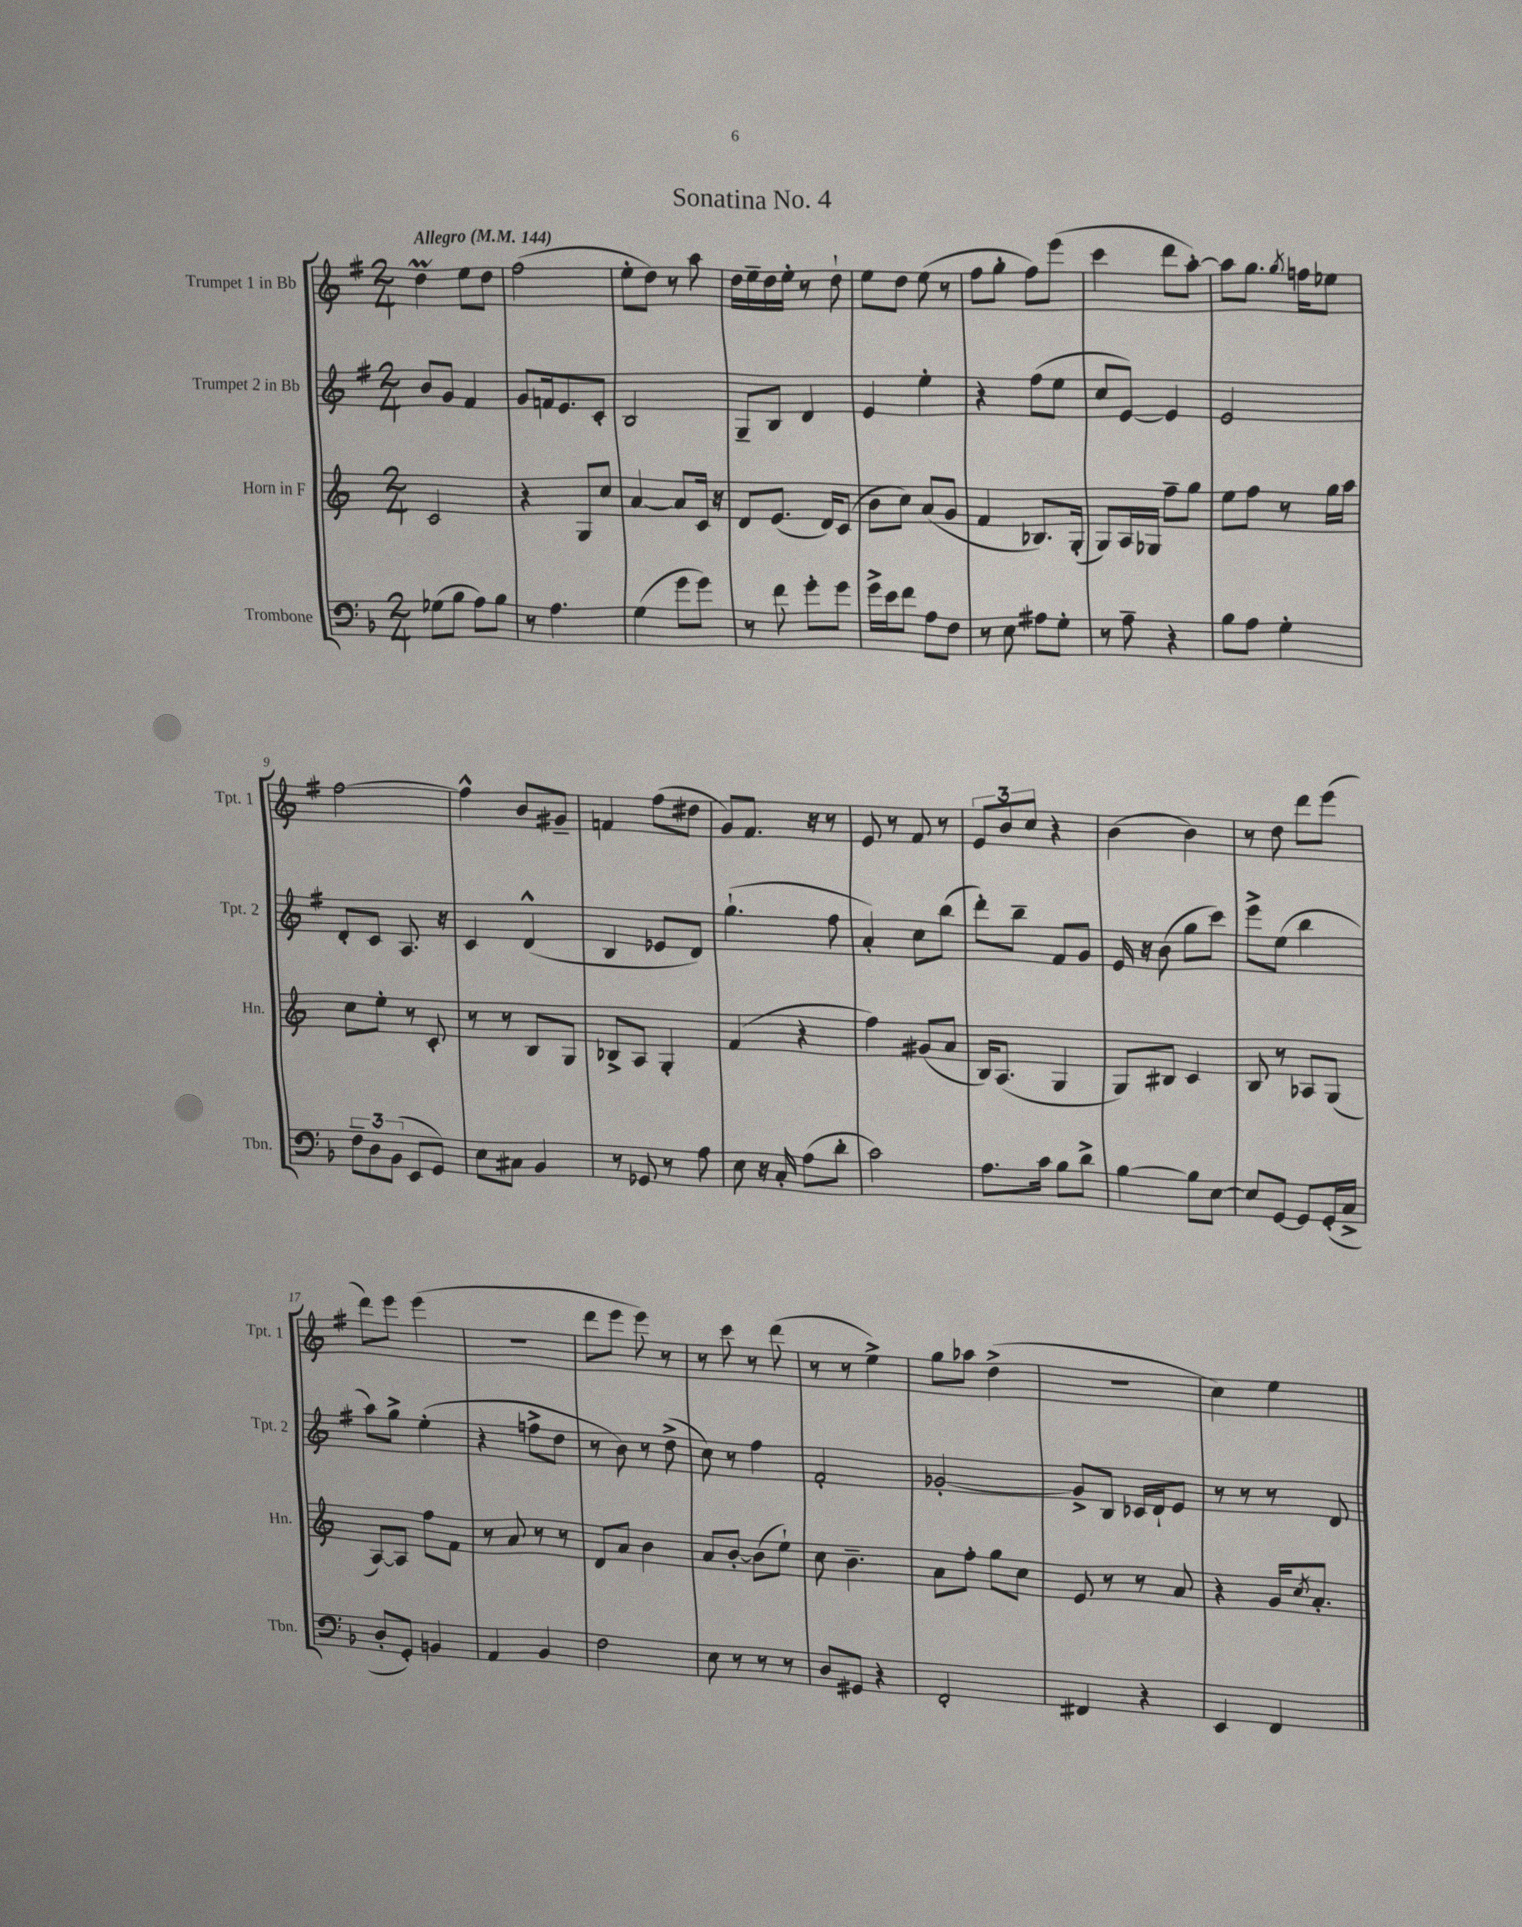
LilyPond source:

\header { title = "Sonatina No. 4" }
<<
\new StaffGroup <<
\new Staff = "s0" \with { instrumentName = "Trumpet 1 in Bb" shortInstrumentName = "Tpt. 1" } {
    \clef treble \key g \major \numericTimeSignature \time 2/4 \tempo "Allegro" 4 = 144
    d''4\prall e''8 d''8 |
    fis''2( |
    e''8-. d''8) r8 a''8 |
    d''16 e''16-- d''16 e''16-. r8 d''8-! |
    e''8 d''8 e''8( r8 |
    fis''8 g''8-. fis''8) e'''8( |
    c'''4 d'''8 a''8~-.) |
    a''8 g''8. \acciaccatura { g''8 } f''16 ees''8 |
    fis''2~ |
    fis''4-^ b'8 gis'8-- |
    f'4 fis''8( dis''8 |
    g'8) fis'8. r16 r8 |
    e'8 r8 fis'8 r8 |
    \tuplet 3/2 { e'8 b'8 c''8 } r4 |
    b'4( b'4) |
    r8 d''8 d'''8 e'''8( |
    d'''8) e'''8 e'''4( |
    r2 |
    d'''8 e'''8 e'''8) r8 |
    r8 c'''8 r8 d'''8( |
    r8 r8 e''4->) |
    g''8 aes''8 d''4->( |
    R2 |
    c''4) e''4 \bar "|." |
}
\new Staff = "s1" \with { instrumentName = "Trumpet 2 in Bb" shortInstrumentName = "Tpt. 2" } {
    \clef treble \key g \major \numericTimeSignature \time 2/4
    b'8 g'8 fis'4 |
    g'8 f'16 e'8. c'8-. |
    b2 |
    g8-- b8 d'4 |
    e'4 e''4-. |
    r4 fis''8( e''8 |
    c''8 e'8~) e'4 |
    e'2 |
    d'8-. c'8 a8. r16 |
    c'4 d'4-^( |
    b4 ees'8 d'8) |
    g''4.-!( fis''8 |
    a'4-.) c''8 b''8( |
    d'''8-.) b''8-- fis'8 g'8 |
    e'16 r16 b'8( g''8 c'''8) |
    e'''8-> e''8( b''4 |
    a''8) g''8-> e''4-.( |
    r4 f''8-> d''8 |
    r8 b'8) r8 d''8->( |
    c''8) r8 fis''4 |
    fis'2-. |
    ges'2~-. |
    ges'8-> b8 ces'16 d'16-! e'8 |
    r8 r8 r8 d'8 \bar "|." |
}
\new Staff = "s2" \with { instrumentName = "Horn in F" shortInstrumentName = "Hn." } {
    \clef treble \key c \major \numericTimeSignature \time 2/4
    c'2 |
    r4 g8 c''8 |
    a'4~ a'8 c'16 r16 |
    d'8 e'8.( d'16) c'8( |
    b'8 c''8) a'8( g'8 |
    f'4 bes8.) g16-.( |
    g8) a16 ges16 f''8-- g''8 |
    e''8 f''8 r8 g''16 a''16 |
    c''8 e''8-. r8 c'8-. |
    r8 r8 b8 g8 |
    bes8-> a8 g4-. |
    f'4( r4 |
    f''4) gis'8( a'8 |
    b16) a8.( g4 |
    g8) bis8 c'4 |
    b8 r8 aes8 g8( |
    a8~) a8 f''8 f'8 |
    r8 a'8 r8 r8 |
    d'8 a'8 b'4 |
    a'8 b'8~-. b'8( e''8-!) |
    c''8 b'4.-- |
    a'8 f''8-. g''8 c''8 |
    e'8 r8 r8 a'8 |
    r4 g'16 \acciaccatura { c''8 } a'8.-. \bar "|." |
}
\new Staff = "s3" \with { instrumentName = "Trombone" shortInstrumentName = "Tbn." } {
    \clef bass \key f \major \numericTimeSignature \time 2/4
    ges8( bes8 a8) bes8 |
    r8 a4. |
    g4( g'8 g'8) |
    r8 f'8 g'8-. g'8 |
    g'16-> e'16 f'8 a8 f8 |
    r8 e8 ais8 g8-. |
    r8 a8-- r4 |
    bes8 a8 g4-. |
    \tuplet 3/2 { f8-- d8 bes,8( } e,8 g,8) |
    e8 cis8 bes,4 |
    r8 ges,8 r8 a8 |
    e8 r16 c16-. a8( d'8-. |
    c'2) |
    a8. c'16 bes8 d'8-> |
    bes4~ bes8 e8~ |
    e8 g,8~ g,8 g,16-.( c16-> |
    d8-. g,8-.) b,4 |
    a,4 bes,4 |
    f2 |
    e8 r8 r8 r8 |
    d8 gis,8 r4 |
    f,2-. |
    fis,4 r4 |
    e,4 f,4 \bar "|." |
}
>>
>>
